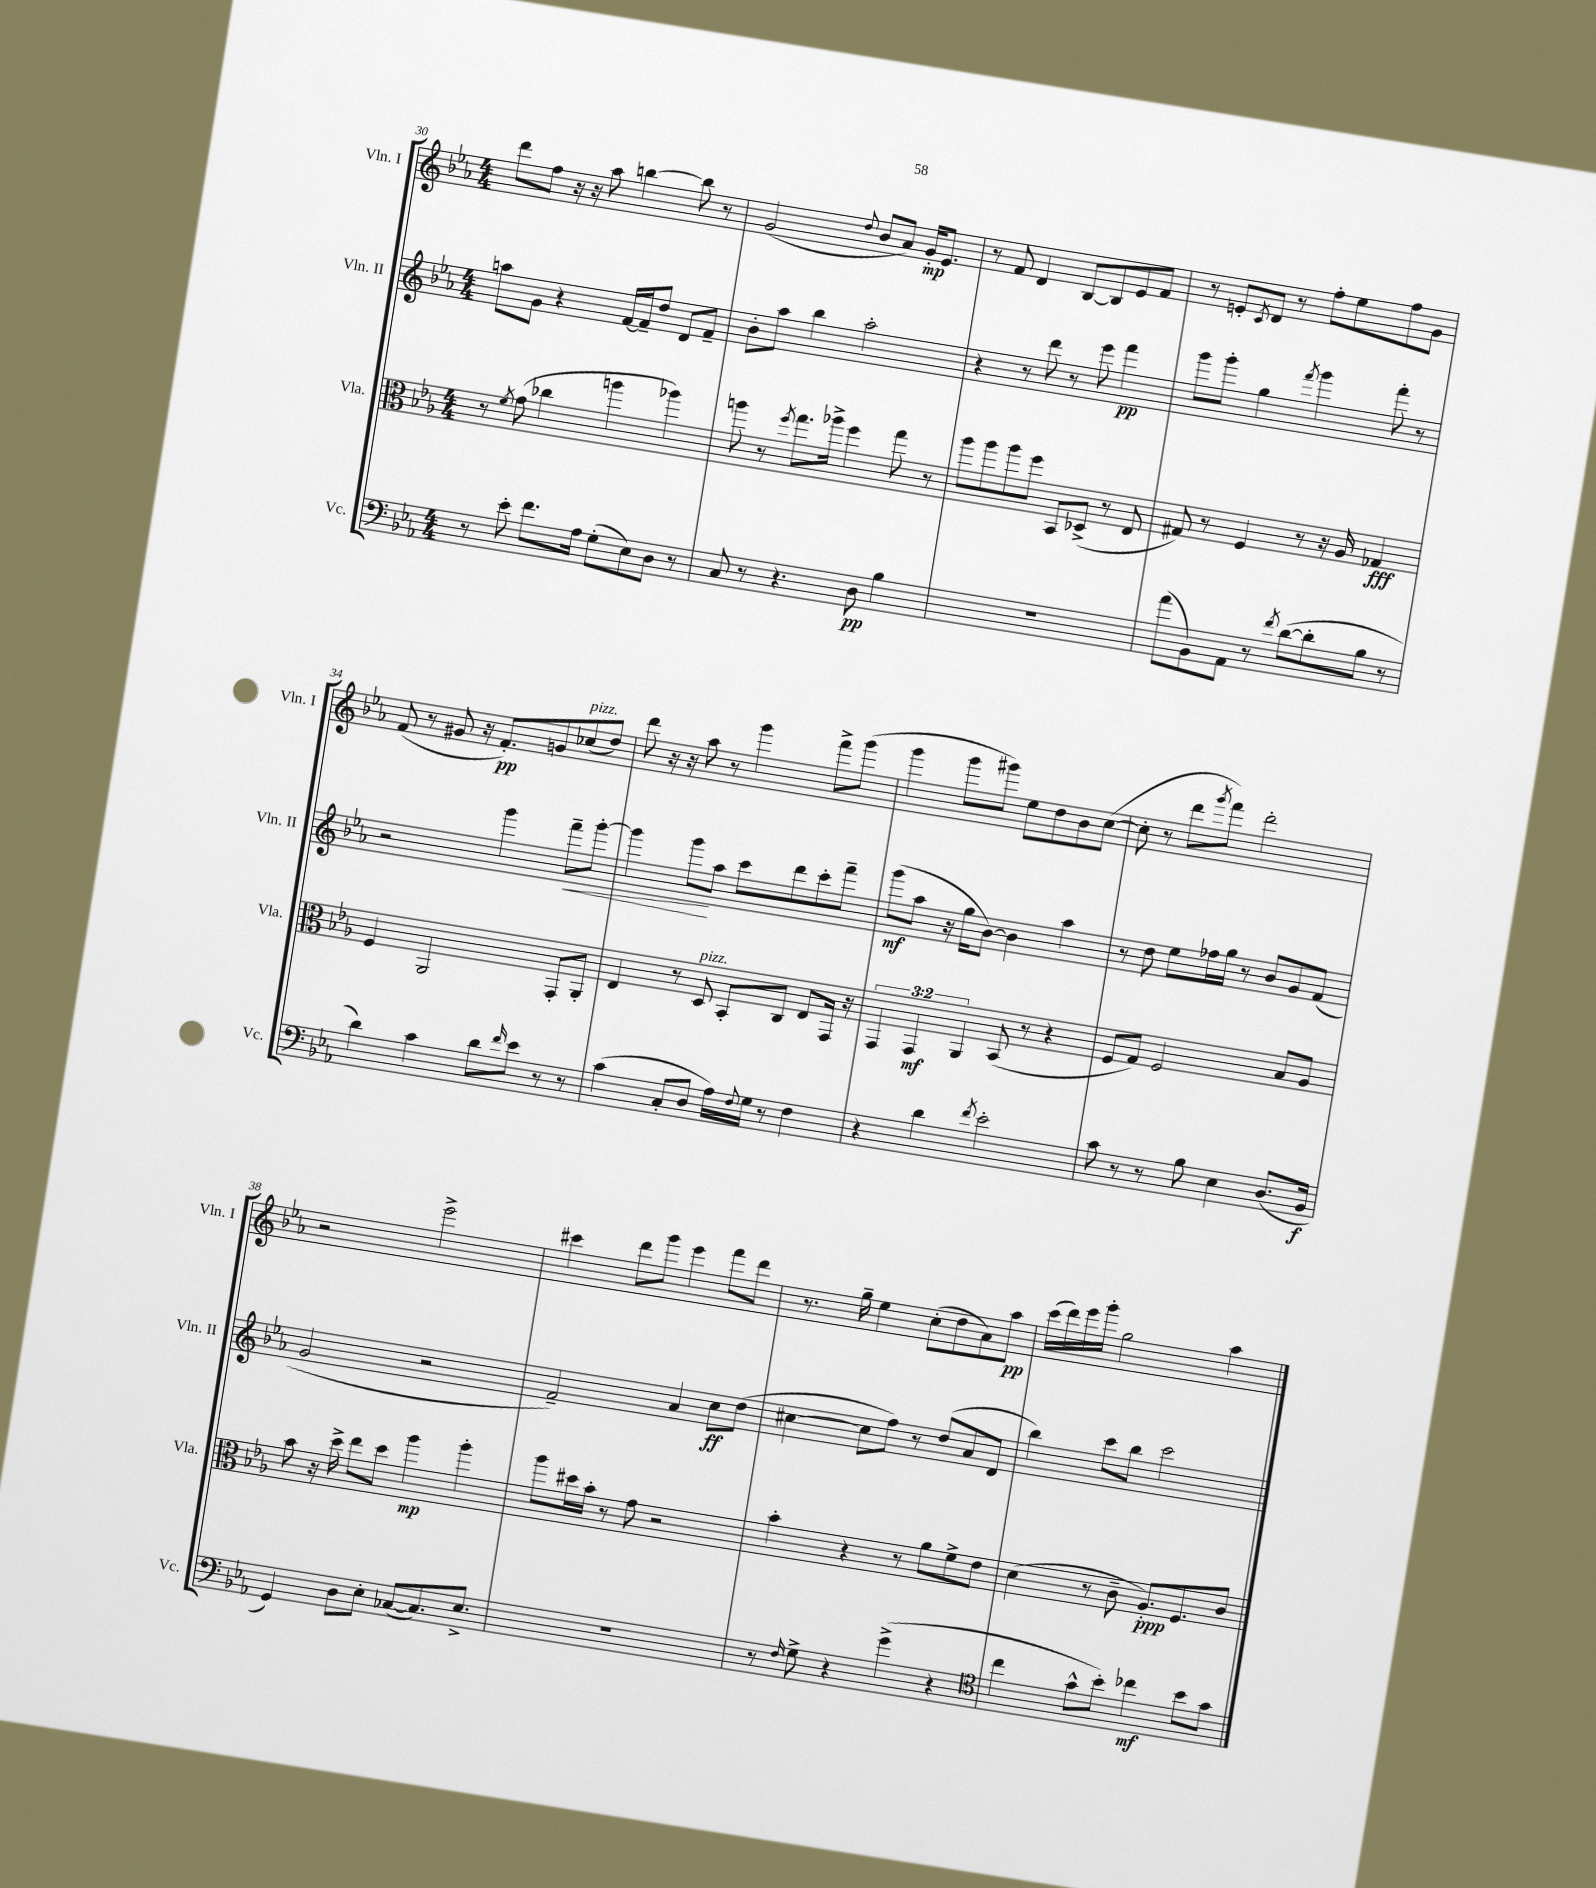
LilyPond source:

<<
\new StaffGroup <<
\new Staff = "s0" \with { instrumentName = "Vln. I" shortInstrumentName = "Vln. I" } {
    \clef treble \key ees \major \numericTimeSignature \time 4/4
    d'''8 f''8 r16 r16 aes''8 b''4~ b''8 r8 |
    g'2( \appoggiatura { d''8 } bes'8 aes'8) g'16-.\mp ees'8. |
    r8 f'8 d'4 bes8~ bes8 ees'8 f'8 |
    r8 e'8-. \acciaccatura { c'8 } d'8 r8 f''8-. ees''8 f''8 g'8 |
    f'8( r8 gis'8 r16 f'8.-.\pp) g'8 ces''8^\markup { \italic "pizz." }( d''8) |
    d'''8 r16 r16 aes''8 r8 g'''4 f'''8-> g'''8( |
    g'''4 g'''8 gis'''8) ees''8 d''8 bes'8 c''8~( |
    c''8-. r8 d'''8 \acciaccatura { g'''8 } f'''8) d'''2-. |
    r2 ees'''2-> |
    cis'''4 d'''8 g'''8 ees'''4 f'''8 d'''8 |
    r8. g''16-- ees''4 c''8-.( d''8 aes'8) aes''8\pp |
    c'''16( d'''16) ees'''16 g'''16-. g''2 aes''4 \bar "|." |
}
\new Staff = "s1" \with { instrumentName = "Vln. II" shortInstrumentName = "Vln. II" } {
    \clef treble \key ees \major \numericTimeSignature \time 4/4
    a''8 g'8 r4 f'16~ f'16-- d''8 d'8 f'8-- |
    bes'8-. aes''8 bes''4 aes''2-. |
    r4 r8 d'''8 r8 ees'''8 f'''4\pp |
    g'''8 g'''8-. g''4 \acciaccatura { f'''8 } g'''4 f'''8-. r8 |
    r2 g'''4 f'''8--\< g'''8~-. |
    g'''4 g'''8\! aes''8 c'''8 d'''8 c'''8-. f'''8-- |
    g'''8\mf( aes''8 r16 g''16 bes'8~) bes'4 aes''4 |
    r8 d''8 ees''8 fes''16 g''16 r8 bes'8 g'8 f'8( |
    g'2 r2 |
    f'2--) aes'4 c''8\ff d''8( |
    cis''4~ cis''8 f''8) r8 d''8( aes'8 d'8 |
    bes''4) c'''8 bes''8 c'''2 \bar "|." |
}
\new Staff = "s2" \with { instrumentName = "Vla." shortInstrumentName = "Vla." } {
    \clef alto \key ees \major \numericTimeSignature \time 4/4 \override Staff.TupletNumber.text = #tuplet-number::calc-fraction-text
    r8 \acciaccatura { f'8 } g'8( ces''4 a''4 aes''4) |
    a''8 r8 \acciaccatura { f''8 } g''8. aes''16-> f''4 g''8 r8 |
    aes''8 aes''8 aes''8 f''8 bes,8 des8->( r8 ees8 |
    gis8) r8 f4 r8 r16 aes16 ges4\fff |
    f4 aes,2 g,8-. aes,8-. |
    ees4 r8 d8^\markup { \italic "pizz." } bes,8-. c8 ees8 g,16 r16 |
    \tuplet 3/2 { g,4 g,4\mf aes,4 } bes,8( r8 r4 |
    f8 g8) f2 bes8 aes8 |
    bes'8 r16 d''16-> ees''8 d''8 aes''4\mp aes''4-. |
    aes''8 dis''16 bes'16-. r8 g'8 r2 |
    bes'4-. r4 r8 aes'8 f'8-> ees'8 |
    d'4( r8 c'8-- aes8.-.\ppp) f8. c'8 \bar "|." |
}
\new Staff = "s3" \with { instrumentName = "Vc." shortInstrumentName = "Vc." } {
    \clef bass \key ees \major \numericTimeSignature \time 4/4
    r8 ees'8-. f'8. aes16 g8-.( ees8) d8 r8 |
    c8 r8 r4. d8\pp bes4 |
    R1 |
    aes'8( bes,8) aes,8 r8 \acciaccatura { f'8 } d'8~( d'8-. bes8 r8 |
    d'4) c'4 d'8 \grace { f'16 } ees'8 r8 r8 |
    c'4( c8-. d8 aes16) \appoggiatura { f8 } g16 r8 f4 |
    r4 d'4 \acciaccatura { f'8 } ees'2-. |
    c'8 r8 r8 bes8 ees4 d8.( bes,16\f |
    g,4) d8 ees8-. ces8~( ces8.) ees8.-> |
    R1 |
    r8 \grace { f16 } g8-> r4 g'4->( r4 |
    \clef tenor c''4 g'8-^ bes'8-.) ces''4\mf bes'8 g'8 \bar "|." |
}
>>
>>
\layout { \context { \Score currentBarNumber = #30 } }
